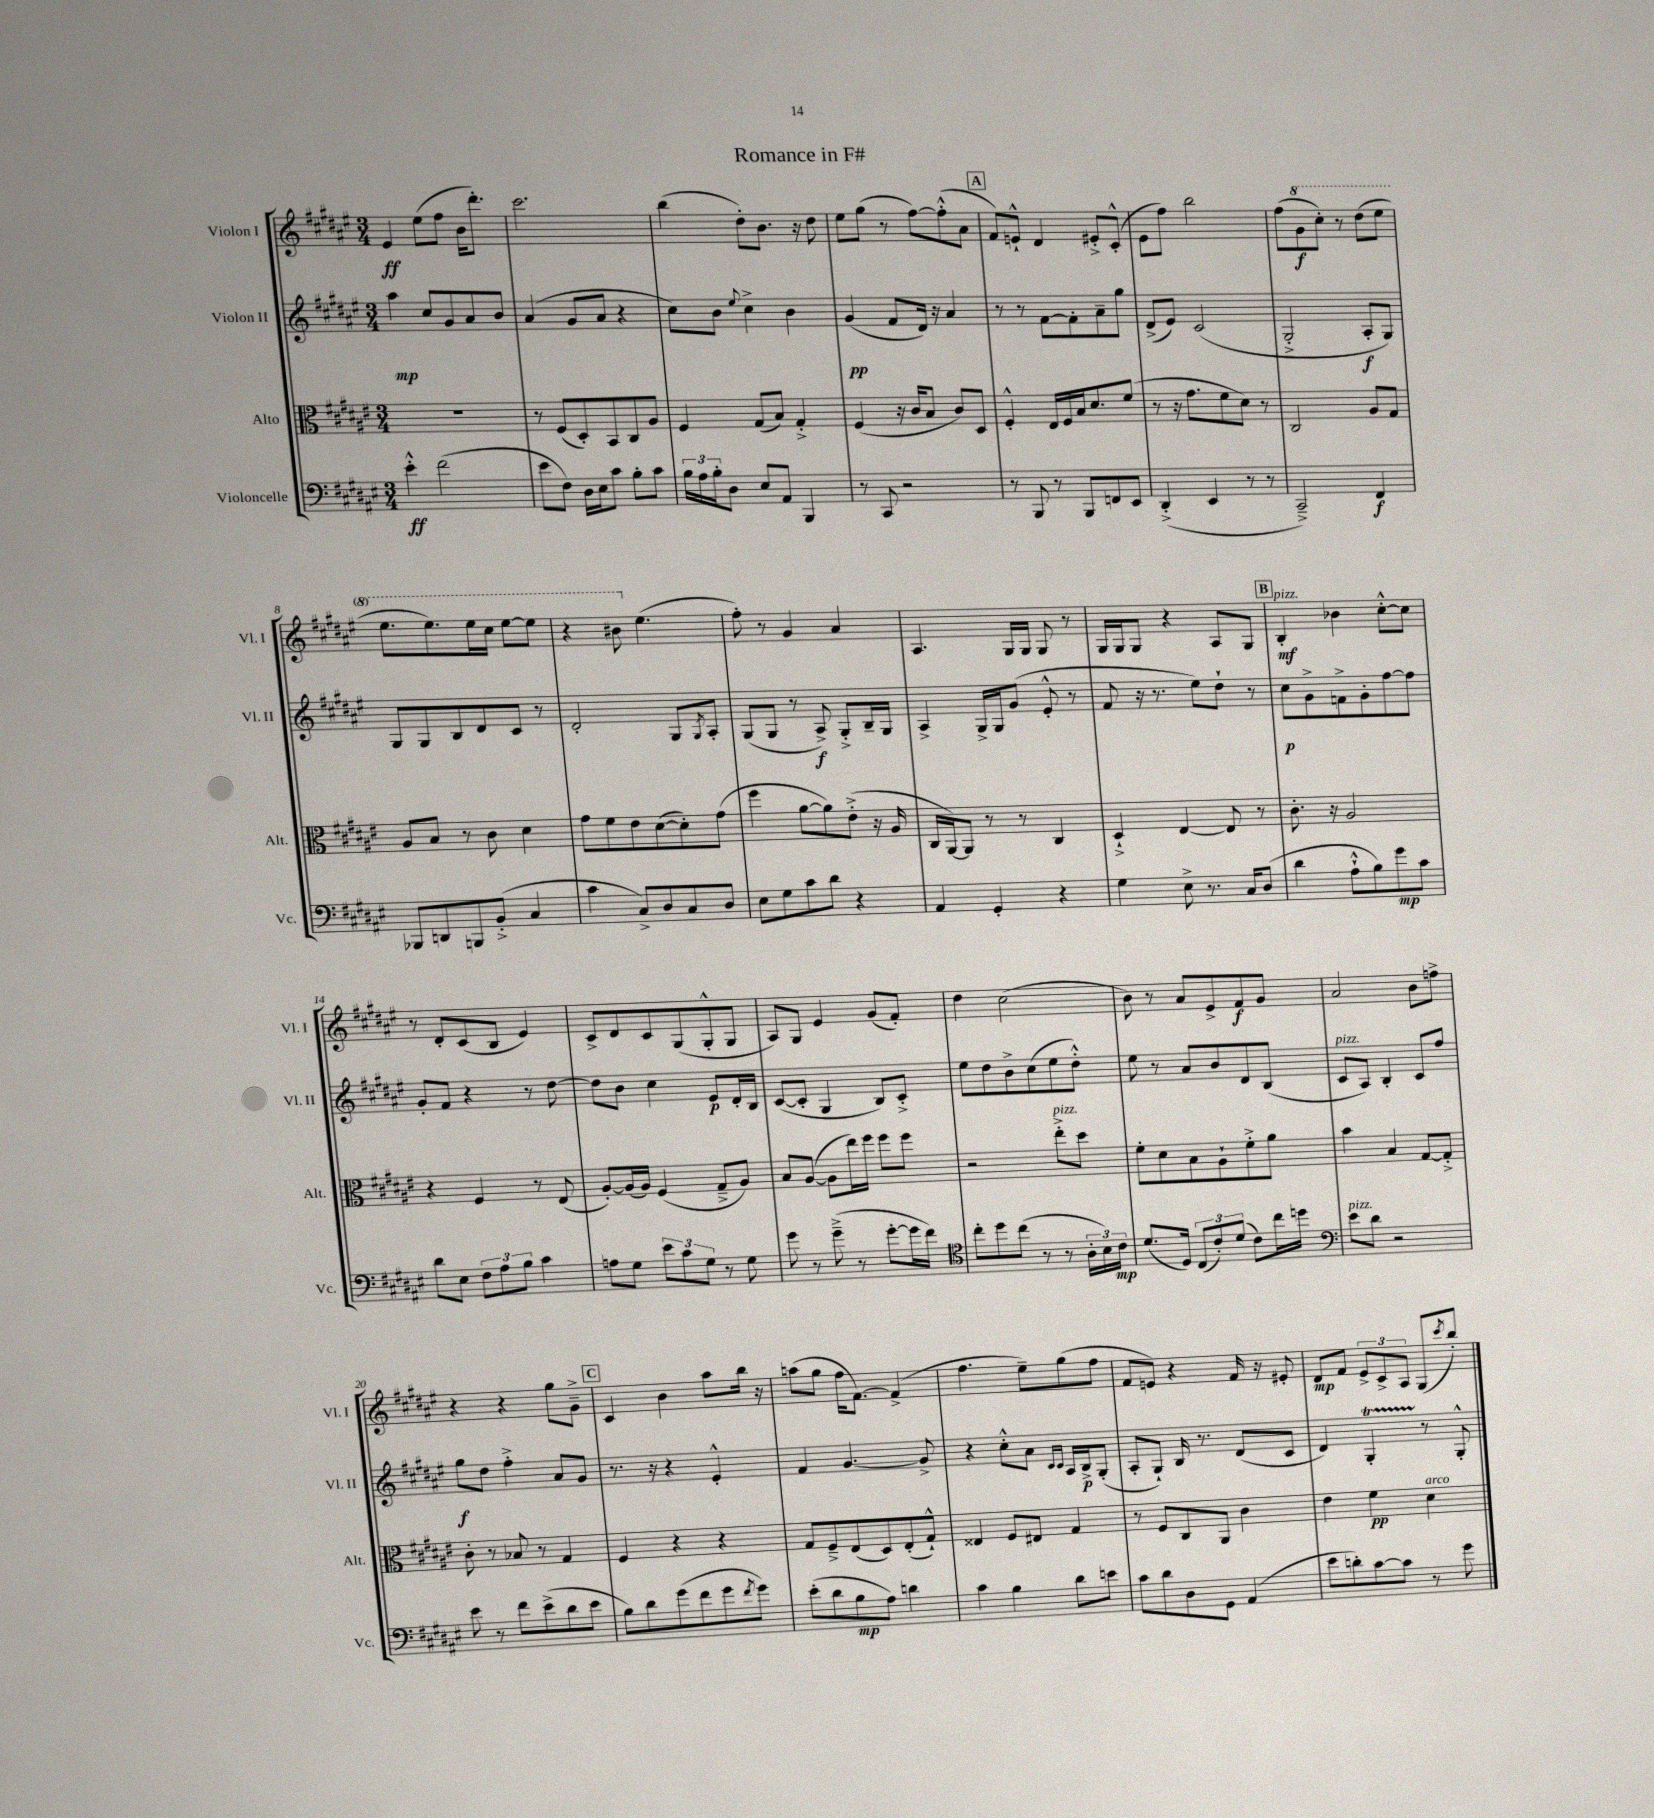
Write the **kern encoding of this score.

**kern	**kern	**kern	**kern
*staff4	*staff3	*staff2	*staff1
*clefF4	*clefC3	*clefG2	*clefG2
*k[f#c#g#d#a#e#]	*k[f#c#g#d#a#e#]	*k[f#c#g#d#a#e#]	*k[f#c#g#d#a#e#]
*M3/4	*M3/4	*M3/4	*M3/4
4e#'^^\	2.r	4aa#\	4e#/
(2f#\	.	8cc#/L	(8ee#\L
.	.	8g#/	8ff#\J
.	.	8a#/	16b\LK
.	.	.	8.ddd#'\J)
.	.	8b/J	.
=	=	=	=
8e#\L	8r	(4a#/	2.ccc#\
8F#\J)	(8F#/L	.	.
16D#\LL	8D#'/)	8g#/L	.
16E#\J	.	.	.
8c#\J	8BB/	8a#/J	.
8B'\L	8C#/	4r	.
8c#\J	8A#/J	.	.
=	=	=	=
24B\LL	4F#/	8cc#\L)	(4bb\
24A#\	.	.	.
24B'\J	.	.	.
8D#\J	.	8b\J	.
.	.	8qqee#/	.
8E#/L	(8G#/L	4cc#^\	8dd#'\L)
8AA#/J	8B/J)	.	8.b\J
4BBB/	4G#'^/	4b\	.
.	.	.	16r
.	.	.	8dd#\
=	=	=	=
8r	(4F#/	(4g#/	8ee#\L
8CC#/	.	.	(8gg#\J
2r	16r	8f#/L	8r
.	16c#/LK	.	.
.	8B/J	16d#/Jk)	[8ff#\L)
.	.	16r	.
.	8c#/L)	4a#/	(8ff#'^^\]
.	8D#/J	.	8a#\J
=	=	=	=
8r	4F#'^^/	8r	8f#/L)
8BBB/	.	8r	8e`^^/J
8r	16E#/LL	[8f#\L	4d#/
.	16F#/	.	.
8BBB/L	16B/J	8f#'\]	.
.	8.d#/	.	.
8FF/	.	8a#~\	8e#'^/L
8EE#/J	(8f#/J	8gg#\J	(8c#'^^/J
=	=	=	=
(4DD#'^/	8r	(8d#^/L	8e#\L
.	16r	8e#/J)	8ff#\J)
.	8.g#\L	.	.
4EE#/	.	(2c#/	2bb\
.	8f#\	.	.
8r	8d#\J)	.	.
8r	8r	.	.
=	=	=	=
2CC#~^/)	2C#/	2G#'^/	(8ff#\L
.	.	.	8gg#\
.	.	.	8ccc#'\J)
.	.	.	8r
4FF#/	8A#/L	8A#'/L	(8ddd#\L
.	8G#/J	8G#/J)	8eee#\J
=	=	=	=
8BBB-/L	8A#/L	8G#/L	8.eee#\L
8DD/	8B/J	8G#/	.
.	.	.	8.eee#\)
8BBB/	8r	8B/	.
(8BB'^/J	8c#\	8d#/	16eee#\L
.	.	.	16ccc#\JJ
4C#/	4d#\	8c#/J	[8eee#\L
.	.	8r	8eee#\]J
=	=	=	=
4c#\	8g#\L	2d#'/	4r
.	8f#\	.	.
8C#^/L)	8e#\	.	8bb#\
8D#/	([8d#\	.	(4.ee#\
8C#/	8d#'\])	8G#/L	.
.	.	8qG#/	.
8D#/J	(8g#\J	8A#'/J	.
=	=	=	=
8E#\L	4ff#\	(8G#/L	8ff#'\)
8G#\	.	8G#/J	8r
8c#\	[8a#\L	8r	4g#/
8d#\J	8a#\])	8A#^/)	.
4r	(8e#'^\J	8G#'^/L	4a#/
.	16r	16B~/L	.
.	16A#/	16G#/JJ	.
=	=	=	=
4AA#/	16C#/LL	4A#^/	4.A#/
.	[16AA#/J)	.	.
.	8AA#/]J	.	.
4GG#'/	8r	16G#^/LL	.
.	.	16G#/J	.
.	8r	(8g#/J	16G#/LL
.	.	.	16G#/JJ
4r	4C#/	8e#'^^/	8G#/
.	.	8r	8r
=	=	=	=
4G#\	4D#`^/	8f#/	16G#/LL
.	.	.	16G#/J
.	.	16r	8G#/J
.	.	8.r	.
8E#^\	[4E#/	.	4r
8.r	.	8ee#\L)	.
.	8E#/]	8dd#`\J	8A#/L
16C#/LK	.	.	.
(8D#/J	8r	8r	8G#/J
=	=	=	=
4d#\	8.c#'\	8cc#\L	4B'/
.	.	8g#^\	.
.	16r	.	.
8A#`^^\L	2A#/	8f^\	4b-\
8B\)	.	8g#'\	.
8g#\	.	[8ff#\	[8cc#'^^\L
8c#\J	.	8ff#\]J	8cc#\]J
=	=	=	=
8d#\L	4r	8g#'/L	8r
8E#\J	.	8f#/J	8d#'/L
12F#\L	4F#/	4r	(8c#/
12A#\	.	.	.
.	.	.	8B/J
12B\J	.	.	.
4c#\	8r	8r	4e#/)
.	(8E#/	[8dd#\	.
=	=	=	=
8A\L	[8A#'/L)	8dd#\]L	8c#^/L
8G#\J	(16A#/]L	8b\J	8d#/
.	16A#/JJ)	.	.
12e#\L	(4F#/	4cc#\	8c#/
12c#\	.	.	.
.	.	.	(8G#/
12G#\J	.	.	.
8r	8G#~^/L	8e#/L	8G#'^^/
8G#\	8A#/J)	16d#'/L	8G#/J
.	.	16B/JJ	.
=	=	=	=
8g#\	8B/L	([8c#/L	8A#/L)
8r	([8A#/J	8c#'/]J	8G#/J
(8g#~^\	8A#\]L	4G#/	4e#/
8r	16ee#\L)	.	.
.	16ff#\JJ	.	.
[8g#'\L	8ff#\L	8B/L)	(8g#/L
16g#\]L	8ff#\J	8c#'^/J	8f#'/J)
16f#\JJ)	.	.	.
=	=	=	=
*clefC4	*	*	*
8cc#'\L	2r	8ee#\L	4dd#\
8dd#\	.	8dd#\	.
(8cc#\J	.	8b^\	(2cc#\
8r	.	(8cc#\	.
8r	8ee#'^\L	8ee#\	.
24A#'\LL	8dd#\J	8dd#'^^\J)	.
24B\)	.	.	.
24c#\JJ	.	.	.
=	=	=	=
(8.d#/L	8f#'\L	8ee#\	8b\)
.	8d#\	8r	8r
16D#/Jk)	.	.	.
(12C#/L	8B\	8a#/L	8a#/L
12c#'/)	.	.	.
.	8A#`\	8b/	8e#^/
(12d#/J	.	.	.
8c#\L)	8f#'^\	8d#/	8f#/
16cc#\L	8a#\J	(8B/J	8g#/J
16dd\JJ	.	.	.
=	=	=	=
*clefF4	*	*	*
8e#\L	4b\	8c#/L	2a#/
8d#\J	.	8A#/J)	.
2r	4B/	4B'/	.
.	[8G#/L	8c#/L	8b\L
.	8G#'^/]J	8ff#/J	8ff^\J
=	=	=	=
8e#\	8c#'\	8gg#\L	4r
8r	8r	8dd#\J	.
8f#\L	8B-/	4ff#'^\	4r
(8e#^\	8r	.	.
8d#\	4G#/	8a#/L	8gg#\L
8e#\J	.	8g#/J	8g#~^\J
=	=	=	=
8B\L)	4F#/	8.r	4c#/
8d#\	.	.	.
.	.	16r	.
(8g#\	4r	4r	4b\
8f#\	.	.	.
8g#\	4r	4e#'^^/	8aa#\L
8qf#/	.	.	.
8g#\J)	.	.	16bb\Jk
.	.	.	16r
=	=	=	=
(8e#'\L	8G#/L	4f#/	(8aa\L
8d#\	8F#~^/	.	8gg#\J
8B\	(8E#/	[4.g#/	16ff#\LK
.	.	.	[8.f#\J)
8A#\J)	8D#/)	.	.
4d\	(8E#'/	.	(4f#^/]
.	8G#`^^/J)	8g#^/]	.
=	=	=	=
4c#\	4E##/	4r	4.ff#\
4B\	8F#/L	8cc#'^^\L	.
.	8E#/J	8a#\J	8ee#~\L)
.	.	16qqc#/LL	.
.	.	16qqc#/JJ	.
8d#\L	4G#/	16A#/LL	(8gg#\
.	.	16B^/J	.
8e\J	.	(8G#'/J	8ff#\J
=	=	=	=
8c#\L	8r	8A#'/L	8f#/L
8d#\	8F#/L	8G#`/J)	8e/J)
8D#\	8C#/	16B/	4r
.	.	8.r	.
8GG#\J	8AA#/J	.	.
(4AA#/	4c#\	(8d#/L	16f#/
.	.	.	16r
.	.	8c#/J	8e#'/
=	=	=	=
8e#\L	4e#\	4d#/)	8d#/L
8d'\)	.	.	8f#/J
[8c#\	4f#\	4G#'/	12e#^/L
.	.	.	12c#^/
8c#\]J	.	.	.
.	.	.	12A#/J
8r	4d#\	8r	(8G#/L
.	.	.	8qccc#/
8g#\	.	8G#'^^/	8bb'/J)
==	==	==	==
*-	*-	*-	*-
